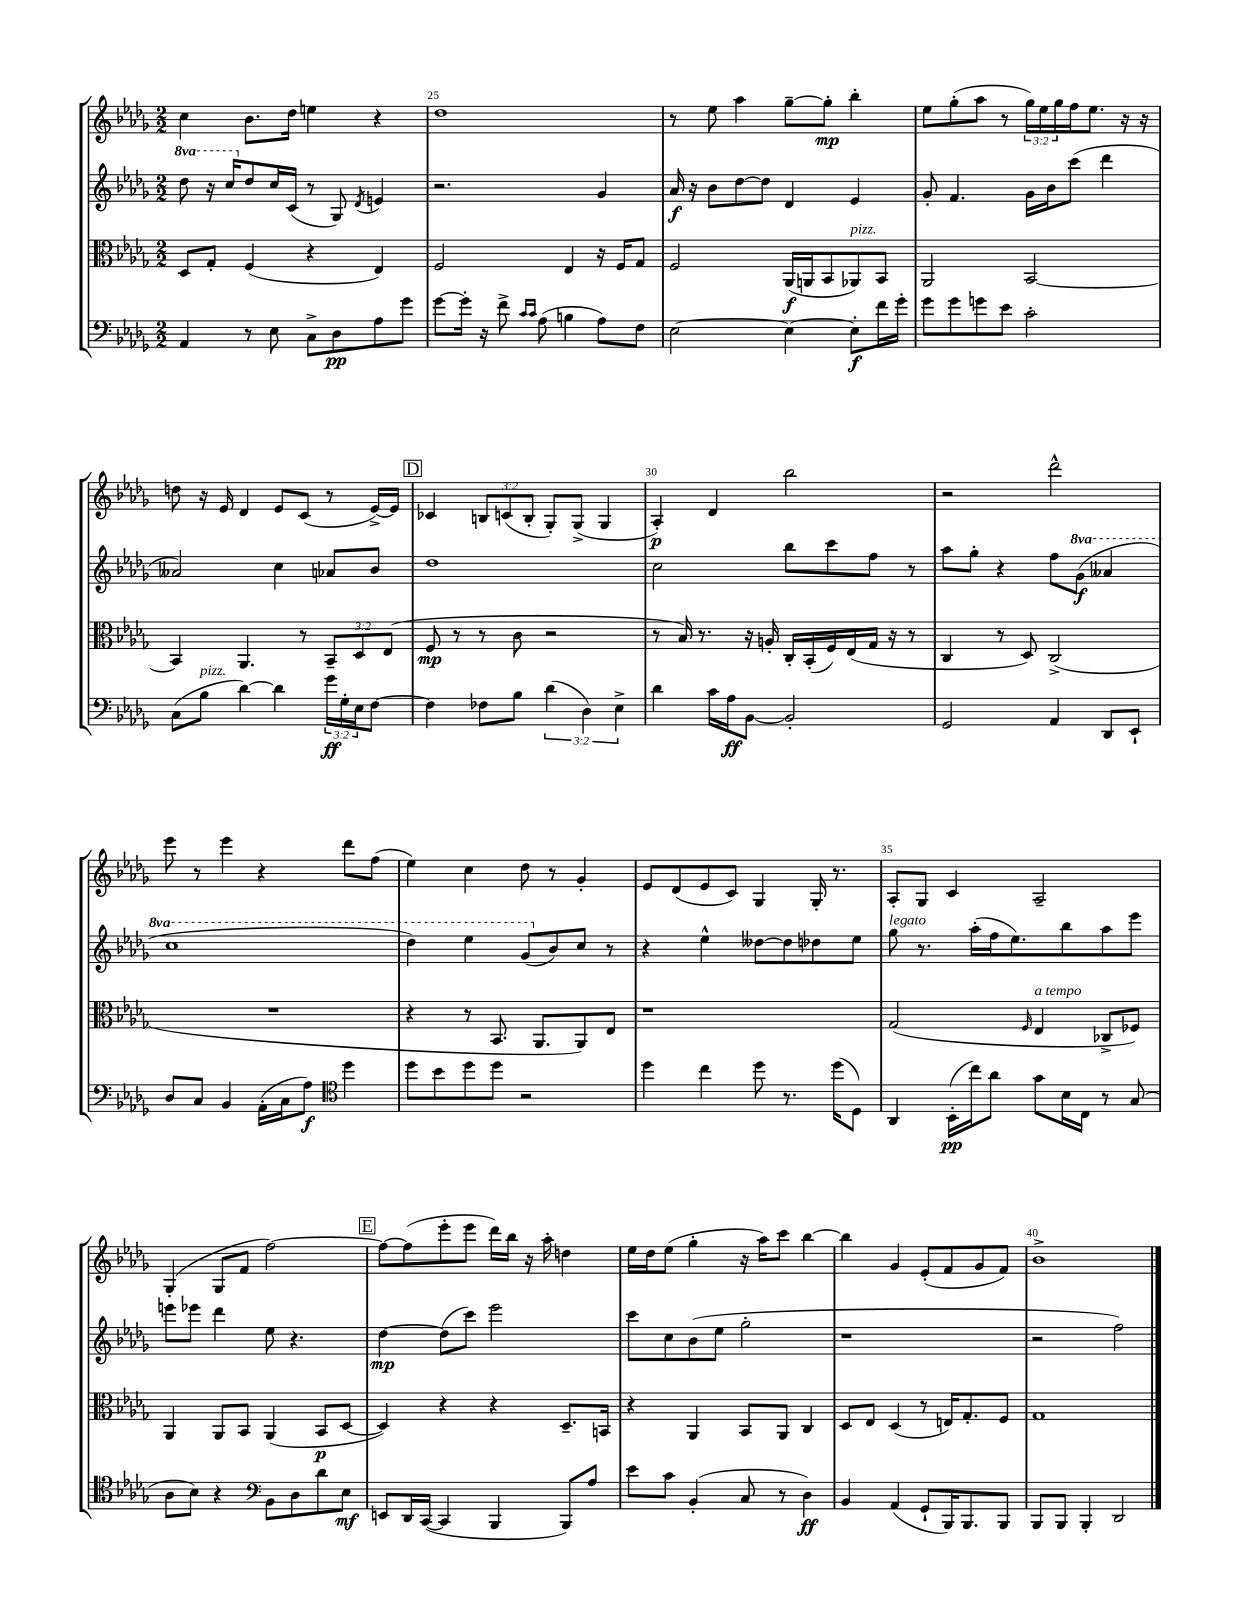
<<
\new StaffGroup <<
\new Staff = "s0" {
    \clef treble \key des \major \numericTimeSignature \time 2/2 \override Staff.TupletNumber.text = #tuplet-number::calc-fraction-text
    c''4 bes'8. des''16 e''4 r4 |
    des''1 |
    r8 ees''8 aes''4 ges''8~-- ges''8-.\mp bes''4-. |
    ees''8 ges''8-.( aes''8 r8 \tuplet 3/2 { ges''16) ees''16 ges''16 } f''16 ees''8. r16 r16 |
    d''8 r16 ees'16 des'4 ees'8 c'8( r8 ees'16~->) ees'16 |
    \mark \markup { \box "D" } ces'4 \tuplet 3/2 { b8 c'8( b8-. } ges8-.) ges8->( ges4 |
    aes4-.\p) des'4 bes''2 |
    r2 des'''2-^ |
    ees'''8 r8 ees'''4 r4 des'''8 f''8( |
    ees''4) c''4 des''8 r8 ges'4-. |
    ees'8 des'8( ees'8 c'8) ges4 ges16-. r8. |
    aes8-. ges8 c'4 aes2-- |
    ges4-.( ges8 f'8 f''2~) |
    \mark \markup { \box "E" } f''8~ f''8( ees'''8-. ees'''8 des'''16) bes''16 r16 aes''16-. d''4 |
    ees''16 des''16 ees''8( ges''4-. r16 aes''16) c'''8 bes''4~ |
    bes''4 ges'4 ees'8-.( f'8 ges'8 f'8) |
    bes'1-> \bar "|." |
}
\new Staff = "s1" {
    \clef treble \key des \major \numericTimeSignature \time 2/2 \set Staff.ottavationMarkups = #ottavation-simple-ordinals
    \ottava #1 des'''8 r16 c'''16 \ottava #0 des''8 c''16 c'16( r8 ges8) \acciaccatura { des'8 } e'4 |
    r2. ges'4 |
    aes'16\f r16 bes'8 des''8~ des''8 des'4 ees'4 |
    ges'8-. f'4. ges'16 bes'16 c'''8( des'''4 |
    aeses'2) c''4 aes'8 bes'8 |
    \mark \markup { \box "D" } des''1 |
    c''2 bes''8 c'''8 f''8 r8 |
    aes''8 ges''8-. r4 f''8 \ottava #1 ges''8\f( aeses''4 |
    c'''1 |
    des'''4) ees'''4 ges''8( \ottava #0 bes'8) c''8 r8 |
    r4 ees''4-^ deses''8~ deses''8 des''8 ees''8 |
    ges''8^\markup { \italic "legato" } r8. aes''16-.( f''16 ees''8.) bes''8 aes''8 ees'''8 |
    e'''8 ees'''8 des'''4 ees''8 r4. |
    \mark \markup { \box "E" } des''4~\mp des''8( c'''8) ees'''2 |
    c'''8 c''8 bes'8( ees''8 ges''2-. |
    r1 |
    r2 f''2) \bar "|." |
}
\new Staff = "s2" {
    \clef alto \key des \major \numericTimeSignature \time 2/2 \override Staff.TupletNumber.text = #tuplet-number::calc-fraction-text
    des8 ges8-. f4( r4 ees4) |
    f2 ees4 r16 f16 ges8 |
    f2 aes,16\f( a,16 bes,8 aes,8^\markup { \italic "pizz." }) bes,8 |
    aes,2 bes,2~ |
    bes,4 aes,4. r8 \tuplet 3/2 { bes,8-- des8 ees8( } |
    \mark \markup { \box "D" } f8\mp r8 r8 c'8 r2 |
    r8 bes16) r8. r16 a16-. c16-. bes,16-.( f16) ees16( ges16 r16 r8 |
    c4 r8 des8) c2->( |
    R1 |
    r4 r8 bes,8. aes,8. aes,8) ees8 |
    r1 |
    ges2( \grace { f16 } ees4^\markup { \italic "a tempo" } ces8-> fes8) |
    aes,4 aes,8 bes,8 aes,4( bes,8\p des8~ |
    \mark \markup { \box "E" } des4) r4 r4 des8.-- b,16 |
    r4 aes,4 bes,8 aes,8 c4 |
    des8 ees8 des4( r8 e16) ges8.-. f8 |
    ges1 \bar "|." |
}
\new Staff = "s3" {
    \clef bass \key des \major \numericTimeSignature \time 2/2 \override Staff.TupletNumber.text = #tuplet-number::calc-fraction-text
    aes,4 r8 ees8 c8-> des8\pp aes8 ges'8 |
    ges'8~ ges'16-. r16 f'8-> \grace { c'16 c'16 } aes8( b4 aes8) f8 |
    ees2~ ees4~ ees8-.\f f'16 ges'16-. |
    ges'8 ges'8 g'8 ees'8 c'2-. |
    c8( bes8^\markup { \italic "pizz." } des'4~) des'4 \tuplet 3/2 { ges'16\ff ges16-. ees16 } f8~ |
    \mark \markup { \box "D" } f4 fes8 bes8 \tuplet 3/2 { des'4( des4) ees4-> } |
    des'4 c'16 aes16\ff bes,8~ bes,2-. |
    ges,2 aes,4 des,8 ees,8-! |
    des8 c8 bes,4 aes,16-.( c16 aes8\f) \clef tenor des''4 |
    des''8 bes'8 des''8 des''8 r2 |
    des''4 c''4 des''8 r8. des''16( des8) |
    aes,4 bes,16-.\pp( c''16) aes'8 ges'8 bes16 c16 r8 ges8( |
    aes8 bes8) r4 \clef bass bes,8 des8 des'8 ees8\mf |
    \mark \markup { \box "E" } e,8 des,16 c,16~( c,4 bes,,4 bes,,8) aes8 |
    ees'8 c'8 bes,4-.( c8 r8 des4\ff) |
    bes,4 aes,4( ges,8-! bes,,16) bes,,8. bes,,8 |
    bes,,8 bes,,8 bes,,4-. des,2 \bar "|." |
}
>>
>>
\layout { \context { \Score currentBarNumber = #24 \override BarNumber.break-visibility = ##(#f #t #t) barNumberVisibility = #(every-nth-bar-number-visible 5) } }
